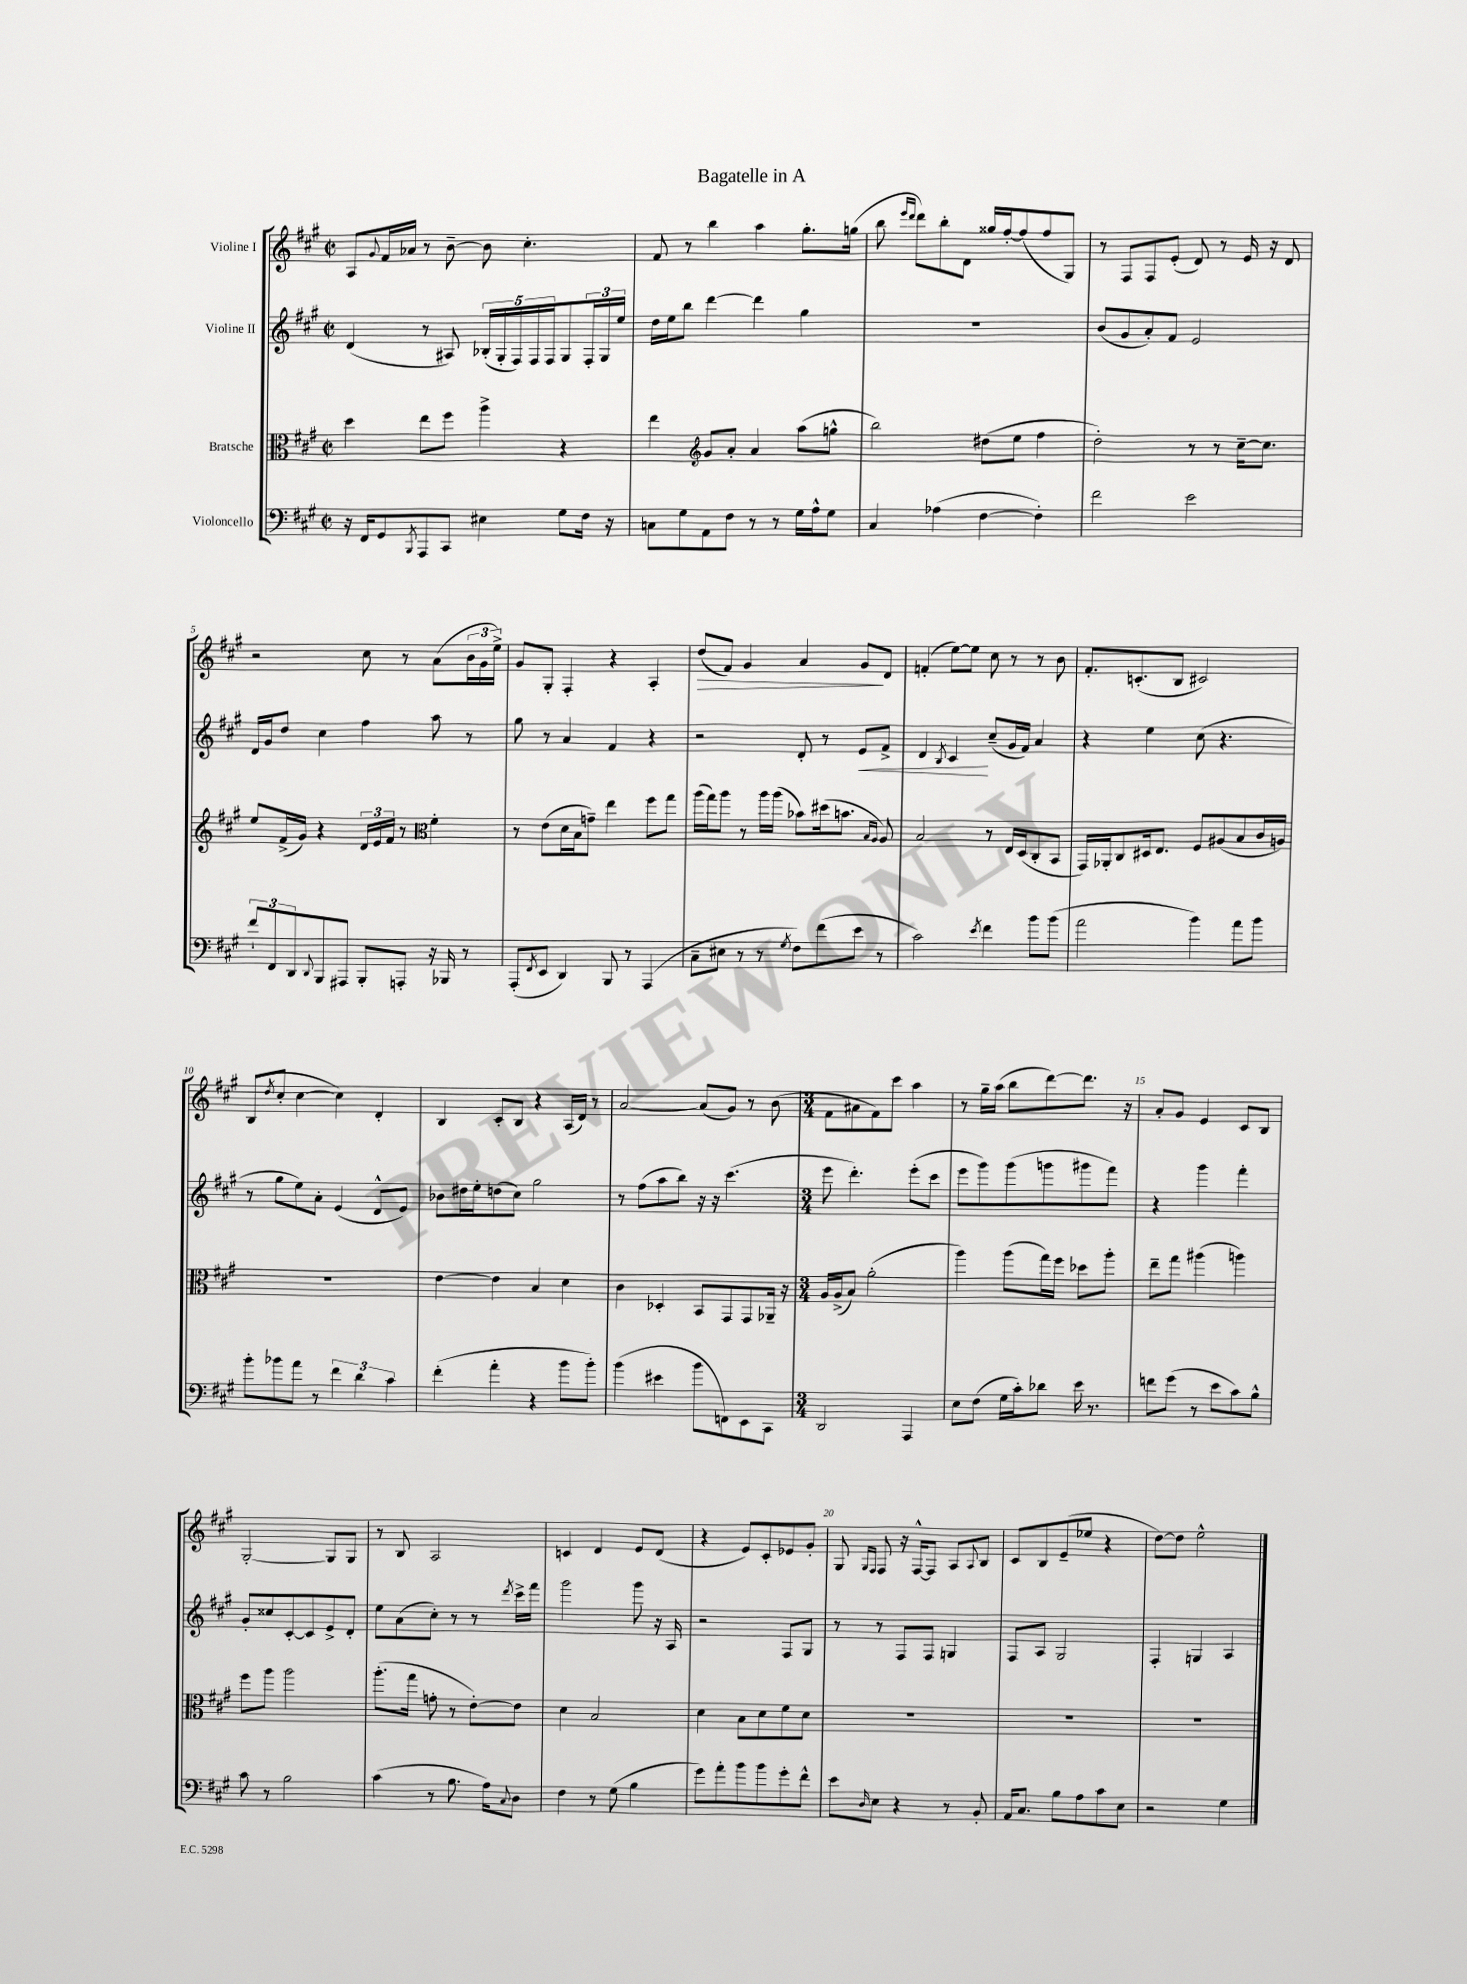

**kern	**kern	**kern	**kern
*staff4	*staff3	*staff2	*staff1
*clefF4	*clefC3	*clefG2	*clefG2
*k[f#c#g#]	*k[f#c#g#]	*k[f#c#g#]	*k[f#c#g#]
*M2/2	*M2/2	*M2/2	*M2/2
*met(c|)	*met(c|)	*met(c|)	*met(c|)
16r	4dd	(4d	8A
16FF#	.	.	.
.	.	.	8qqg#
8GG#	.	.	16f#
.	.	.	16a-
8qBBB	.	.	.
8AAA	8ee	8r	8r
8CC#	8ff#	8A#)	[8b~
4E#	4aa^	(20B-'	8b]
.	.	20G#'	.
.	.	20F#)	.
.	.	.	4.cc#'
.	.	20F#	.
.	.	20F#	.
8G#	4r	8G#	.
16F#	.	24F#'	.
.	.	24G#	.
16r	.	.	.
.	.	24ee	.
=	=	=	=
8C	4ee	16dd	8f#
.	.	16ee	.
8G#	.	8bb	8r
*	*clefG2	*	*
8AA	8g#	[4ddd	4bb
8F#	8a'	.	.
8r	4a	4ddd]	4aa
8r	.	.	.
16G#	(8aa	4gg#	8.gg#'
16A^^	.	.	.
8G#	8gg^^	.	.
.	.	.	(16gg
=	=	=	=
4C#	2bb)	1r	8bb
.	.	.	16qqeee
.	.	.	16qqddd
.	.	.	8ddd)
(4A-	.	.	8bb'
.	.	.	8d
[4F#	(8dd#	.	16gg##
.	.	.	[16ff#'
.	8ee	.	(8ff#]
4F#'])	4ff#	.	8ff#
.	.	.	8G#)
=	=	=	=
2f#	2dd')	(8b	8r
.	.	8g#	8F#
.	.	8a')	8F#
.	.	8f#	(8e'
2e	8r	2e	8d)
.	8r	.	8r
.	[16cc#~	.	16e
.	8.cc#]	.	16r
.	.	.	8d
=	=	=	=
12f#`	8ee	16d	2r
.	.	16g#	.
12FF#	.	.	.
.	(16f#^	8dd	.
12DD	.	.	.
.	16g#)	.	.
8qqDD	.	.	.
8BBB	4r	4cc#	.
8AAA#	.	.	.
8BBB'	24d	4ff#	8cc#
.	24e	.	.
.	24f#	.	.
8AAA'	8r	.	8r
*	*clefC3	*	*
16r	4f#'	8aa	(8a
16BBB-	.	.	.
8r	.	8r	24b
.	.	.	24g#
.	.	.	24ee^)
=	=	=	=
(8AAA'	8r	8gg#	8g#
8qFF#	.	.	.
8EE	(8e	8r	8G#'
4DD)	16d	4a	4F#'
.	16B	.	.
.	8g~)	.	.
8BBB	4ee	4f#	4r
8r	.	.	.
(4AAA	8ff#	4r	4A'
.	8gg#	.	.
=	=	=	=
8C#~	(16aa	2r	(8dd
.	16gg#)	.	.
8E#	8aa	.	8f#)
8r	8r	.	4g#
8r	16aa	.	.
.	(16aa	.	.
8qG#	.	.	.
8F#)	8b-)	8d'	4a
(8f#	(16dd#	8r	.
.	8.b	.	.
8e	.	8e	8g#
.	16qqB	.	.
.	16qqA	.	.
8r	8A)	8f#^	8d
=	=	=	=
2c#)	2B	4d	(4f'
.	.	8qB	.
.	.	4c#	[8ee)
.	.	.	8ee]
8qe	.	.	.
4f#	8r	(8cc#~	8cc#
.	16E	16g#	8r
.	(16D	16f#)	.
8b	8C#'	4a	8r
(8b	8BB	.	8b
=	=	=	=
2a	16GG#)	4r	8.f#'
.	16AA-'	.	.
.	8C#	.	.
.	.	.	(8.c'
.	16D#	4ee	.
.	8.E	.	.
.	.	.	8B
4b)	8F#	(8cc#	2c#)
.	(8A#	4.r	.
8a	8B	.	.
8b	16c#	.	.
.	16A)	.	.
=	=	=	=
8b'	1r	8r	(8B
.	.	.	8qdd
8b-	.	8gg#	8cc#'
8a	.	8ee)	[4cc#
8r	.	8a'	.
6f#	.	(4e	4cc#])
6d	.	.	.
.	.	8d^^	4d'
6c#	.	.	.
.	.	8e)	.
=	=	=	=
(4f#'	[4e	8b-	4B
.	.	16dd#	.
.	.	16ee'	.
4a'	4e]	(8dd	8c#'
.	.	8cc#)	8B
4r	4B	2gg#	4r
8b	4d	.	(16A
.	.	.	16d)
8b')	.	.	8r
=	=	=	=
(4b	4c#	8r	[2a
.	.	(8ff#	.
4e#	4D-'	8aa	.
.	.	8bb)	.
8b	8BB	16r	(8a]
.	.	16r	.
8FF)	8GG#	(4.ccc#	8g#)
8EE	8GG#	.	8r
8CC#	16AA-~	.	(8b
.	16r	.	.
=	=	=	=
*M3/4	*M3/4	*M3/4	*M3/4
2DD	16A	8eee	8f#
.	(16A^	.	.
.	8B)	4.ddd')	8a#
.	(2a'	.	8f#)
.	.	.	8ccc#
4AAA	.	(8eee'	4aa
.	.	8ccc#	.
=	=	=	=
8E	4aa)	8eee	8r
(8F#	.	8ggg#)	16gg#~
.	.	.	(16aa
16G#	(8aa	(8ggg#	8bb
16c#')	.	.	.
8d-	16gg#)	8ggg	[8ddd)
.	16ff#	.	.
16e	8dd-	8ggg#	8.ddd]
8.r	.	.	.
.	8aa'	8fff#)	.
.	.	.	16r
=	=	=	=
8f	8ee~	4r	8a'
(8g#	8gg#	.	8g#
8r	(4aa#	4ggg#	4e
8e	.	.	.
8c#)	4aa)	4fff#'	8c#
8B^^	.	.	8B
=	=	=	=
8c#	8ff#	8g#'	[2G#'
8r	8aa	8cc##	.
2B	2aa	[8c#'	.
.	.	8c#]	.
.	.	8e^	8G#]
.	.	8d'	8G#
=	=	=	=
(4c#	(8.aa'	8ee	8r
.	.	(8a	8B
.	16gg#	.	.
8r	8g'	8cc#')	2A
8.B	8r	8r	.
.	[8e')	8r	.
16A)	.	.	.
8qqC#	.	8qddd	.
8D	8e]	16ccc#^	.
.	.	16fff#	.
=	=	=	=
4F#	4d	2ggg#	4c
8r	2B	.	4d
(8G#	.	.	.
4B	.	8ggg#	8e
.	.	16r	(8d
.	.	16A	.
=	=	=	=
8g#)	4d	2r	4r
8a'	.	.	.
8b	8B	.	8e)
8b	8d	.	8c#'
8g#'	8f#	8F#	8e-
8f#^^	8d	8G#	8g#'
=	=	=	=
8e	2.r	8r	8G#
.	.	.	16qqG#
16qqD	.	.	16qqF#
8E	.	8r	8F#
4r	.	8F#	16r
.	.	.	[16F#^^
.	.	8F#	8F#]
8r	.	4G	8A
.	.	.	8qqA
8BB'	.	.	8B
=	=	=	=
16AA	2.r	8F#	8c#
8.C#	.	.	.
.	.	8A	8B
8B	.	2G#	(8e~
8A	.	.	8ee-
8c#	.	.	4r
8E	.	.	.
=	=	=	=
2r	2.r	4F#'	[8dd)
.	.	.	8dd]
.	.	4G	2ee^^
4G#	.	4A	.
==	==	==	==
*-	*-	*-	*-
